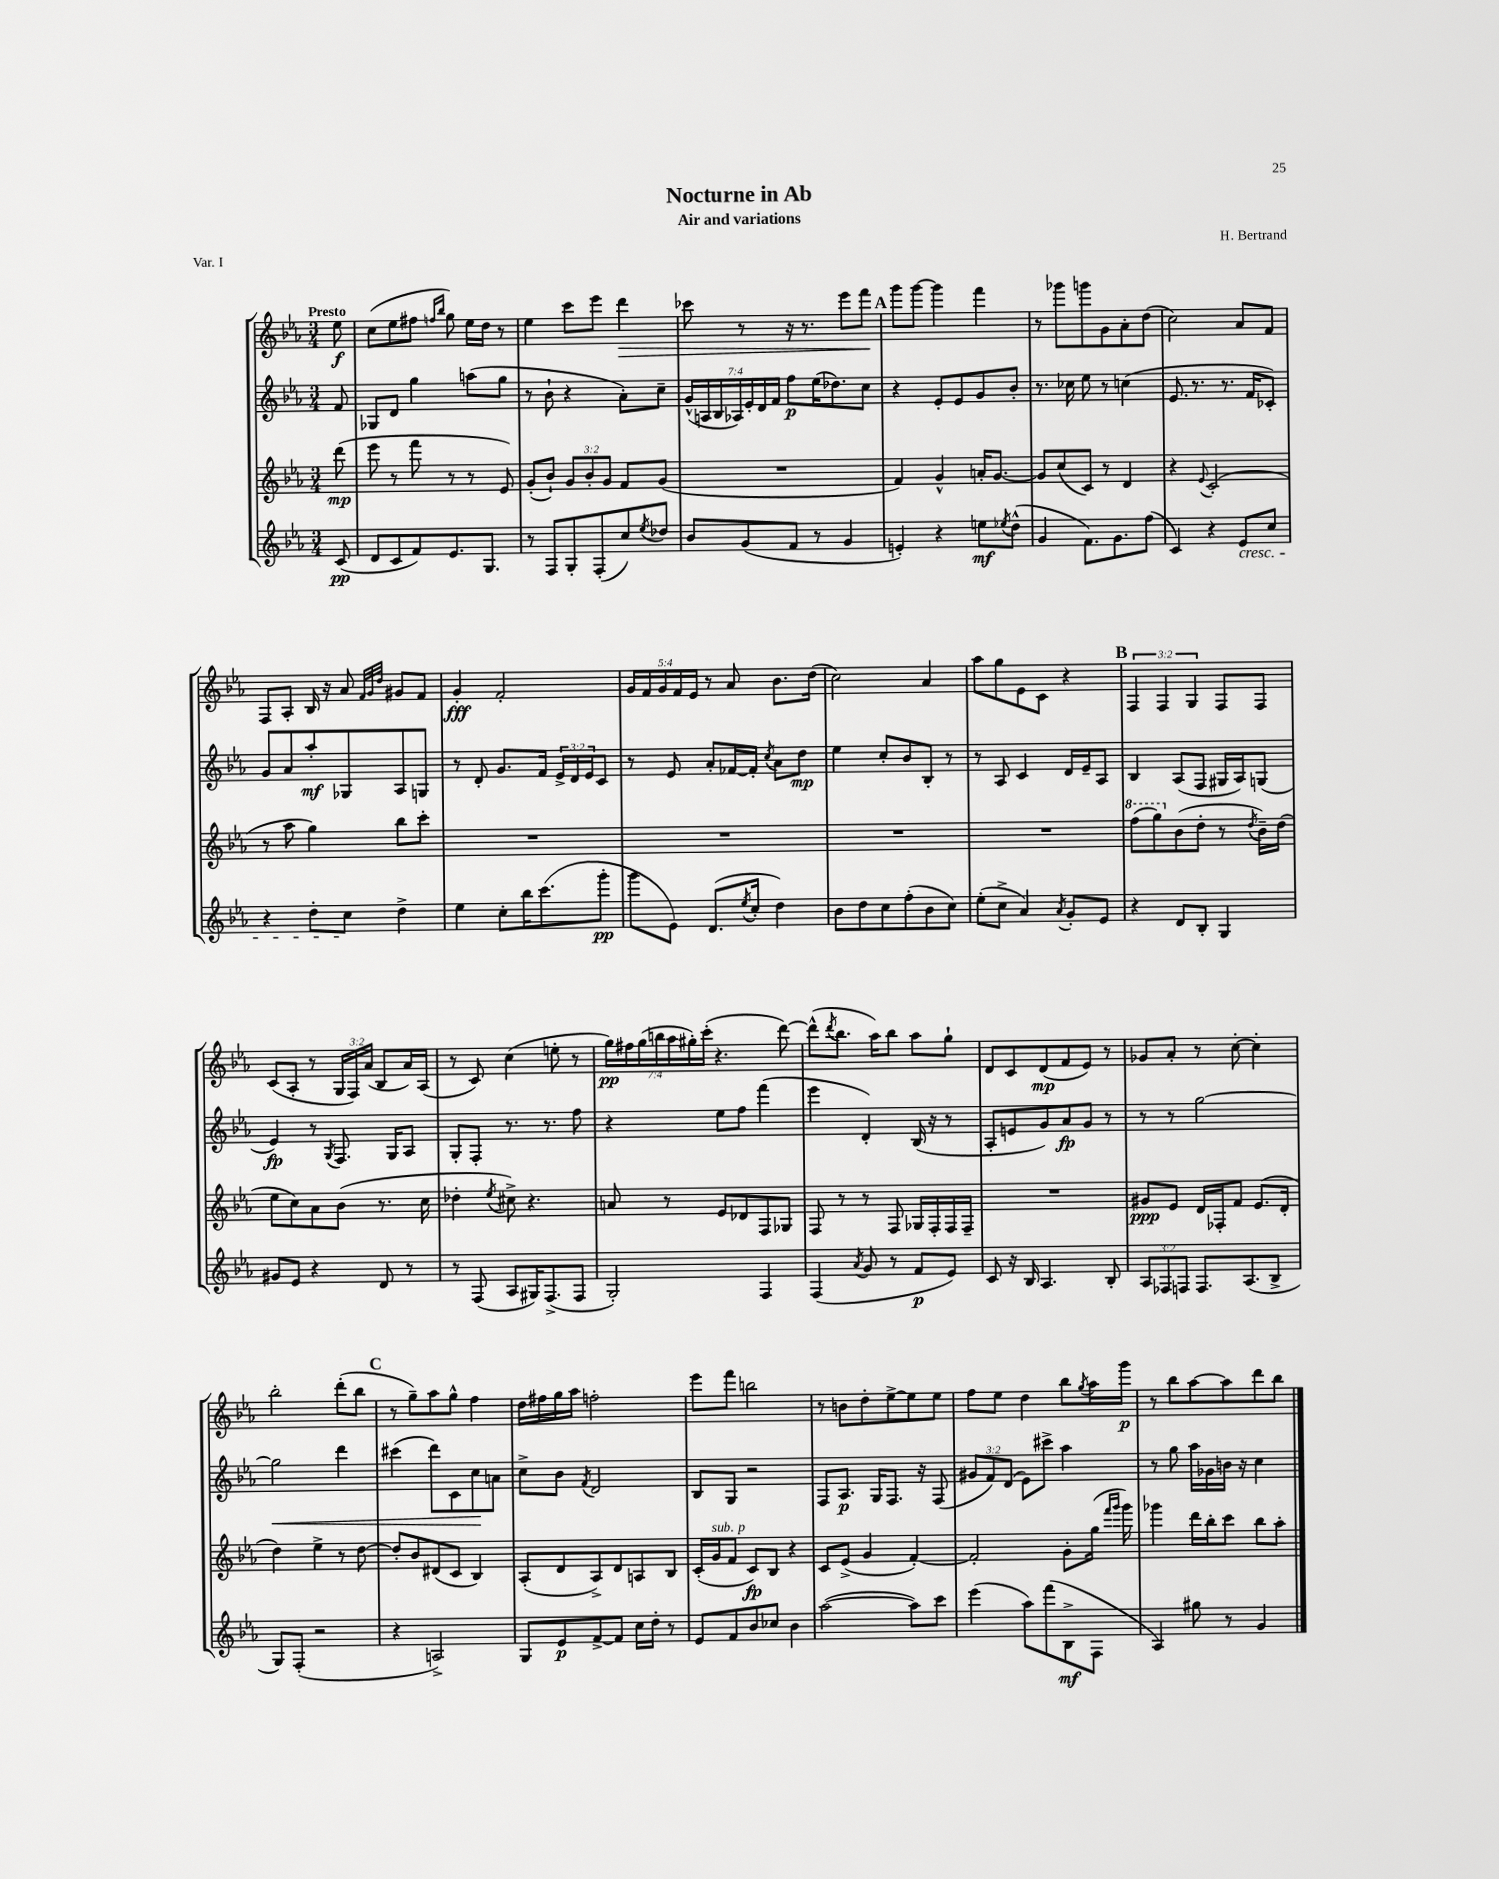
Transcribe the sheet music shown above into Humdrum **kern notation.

**kern	**kern	**kern	**kern
*staff4	*staff3	*staff2	*staff1
*clefG2	*clefG2	*clefG2	*clefG2
*k[b-e-a-]	*k[b-e-a-]	*k[b-e-a-]	*k[b-e-a-]
*M3/4	*M3/4	*M3/4	*M3/4
(8c/	(8ddd\	8f/	8ee-\
=	=	=	=
8d/L	8eee-\	8G-/L	(8cc\L
8c/	8r	8d/J	8ee-\
8f/)	8fff\	4gg\	8ff#\J
.	.	.	16qqff/LL
.	.	.	16qqbb-/JJ
8.e-/	8r	.	8gg\)
.	8r	(8aa\L	16ee-\LL
8.G/J	.	.	16dd\JJ
.	8e-/)	8gg\J	8r
=	=	=	=
8r	(8g'/L	8r	4ee-\
8F/L	8b-`/J)	8b-`\	.
8G'/	12g/L	4r	8ccc\L
.	12b-'/	.	.
(8F'/	.	.	8eee-\J
.	12g/J	.	.
8cc/)	8f/L	8a-'\L)	4ddd\
8qee-/	.	.	.
8dd-/J	(8g/J	8cc~\J	.
=	=	=	=
8b-/L	2.r	(28g^^/LL	8ccc-\
.	.	28A/	.
.	.	28B-/	.
.	.	28A-/)	.
(8g/	.	.	8r
.	.	28e-'/	.
.	.	28d/	.
.	.	28f/JJ	.
8f/J	.	8ff\L	16r
.	.	.	8.r
8r	.	(16ee-\K	.
.	.	8.dd-\)	.
4g/	.	.	8eee-\L
.	.	8cc\J	8fff\J
=	=	=	=
4e'/)	4f/)	4r	8ggg\L
.	.	.	[8ggg\J
4r	4g^^/	8e-'/L	4ggg\]
.	.	8e-/	.
8ee\L	16a'/LK	8g/	4fff\
.	[8.g/J	.	.
8qee-/	.	.	.
(8dd^^\J	.	8b-'/J	.
=	=	=	=
4g/	8g/]L	8.r	8r
.	(8cc/	.	8ggg-\L
.	.	16cc-\	.
8.f\L)	8c/J)	8ee-\	8ggg\
.	8r	8r	8g\
8.g\	.	.	.
.	4d/	(4cc\	8a-'\
(8ff\J	.	.	(8dd\J
=	=	=	=
4c/)	4r	8.e-/	2cc\)
.	.	8.r	.
.	8qqe-/	.	.
4r	(2c'/	.	.
.	.	8.r	.
8e-/L	.	.	8a-/L
.	.	16f/LK	.
8cc/J	.	8c-'/J)	8f/J
=	=	=	=
4r	8r	8g/L	8F/L
.	8aa-\	8a-/	8A-'/J
8dd'\L	4gg\)	8aa-'/	16B-/
.	.	.	16r
8cc\J	.	8G-/	8a-/
.	.	.	32qqf/LLL
.	.	.	32qqg/
.	.	.	32qqdd/JJJ
4dd^\	8bb-\L	8A-/	8g#/L
.	8ccc'\J	8G/J	8f/J
=	=	=	=
4ee-\	2.r	8r	4g'/
.	.	8d'/	.
8cc'\L	.	8.g/L	2f'/
16bb-\K	.	.	.
(8.ccc\	.	16f/Jk	.
.	.	24e-^/LL	.
.	.	24d/	.
.	.	24e-/J	.
8ggg'\J	.	8c/J	.
=	=	=	=
8ggg\L	2.r	8r	20g/LL
.	.	.	20f/
.	.	.	20g/
8e-\J)	.	8e-/	.
.	.	.	20f/
.	.	.	20e-/JJ
(8.d/L	.	8a-'/L	8r
.	.	[16f-/L	8a-/
8qee-/	.	.	.
16cc'/Jk	.	16f-'/]JJ	.
.	.	8qcc/	.
4dd\)	.	8a-\L	8.b-\L
.	.	8dd\J	.
.	.	.	(16dd\Jk
=	=	=	=
8b-\L	2.r	4ee-\	2cc\)
8dd\	.	.	.
8cc\	.	8cc'/L	.
(8ff'\	.	8b-/	.
8b-\	.	8B-'/J	4a-/
8cc\J)	.	8r	.
=	=	=	=
(8ee-'\L	2.r	8r	8aa-\L
8cc^\J	.	8A-/	8gg\
4a-/)	.	4c/	8e-\
.	.	.	8c\J
8qa-/	.	.	.
8g'/L	.	16d/LL	4r
.	.	16e-~/J	.
8e-/J	.	8A-/J	.
=	=	=	=
4r	(8fff\L	4B-/	6F/
.	8ggg\)	.	.
.	.	.	6F/
8d/L	(8b-\	(8A-/L	.
.	.	.	6G/
8B-'/J	8dd'\J	8F/J	.
4G/	8r	16G#/LL	8F/L
.	.	16A-/J)	.
.	8qdd/	.	.
.	16b-~\LL)	(8G/J	8F/J
.	(16dd\JJ	.	.
=	=	=	=
8g#/L	8ee-\L	4e-/)	(8c/L
8e-/J	8cc\)	.	8A-'/J
4r	8a-\	8r	8r
.	.	8qG/	.
.	(8b-\J	8.F/	24G/LL
.	.	.	24F/)
.	.	.	(24a-/JJ
8d/	8.r	.	8B-/L
.	.	16G/LK	.
8r	.	8A-/J	16a-/L)
.	16cc\	.	(16A-/JJ
=	=	=	=
8r	4dd-'\	8G'/L	8r
(8F/	.	8F'/J	8c/)
.	8qee-/	.	.
8A-/L	8cc#^\)	8.r	(4cc\
16G#/K)	4.r	.	.
(8.F^/	.	8.r	.
.	.	.	8ee'\
8F/J	.	8ff\	8r
=	=	=	=
2G'/)	8a/	4r	28gg\LL)
.	.	.	28ff#\
.	.	.	(28gg\
.	.	.	28bb\
.	8r	.	.
.	.	.	28aa-\
.	.	.	28gg#'\)
.	.	.	(28ccc'\JJ
.	8e-/L	8ee-\L	4.r
.	8d-/	8ff\J	.
4F/	8F/	(4fff\	.
.	8G-/J	.	[8ddd\)
=	=	=	=
(4F/	8F/	4eee-\	(8ddd^^\]L
.	.	.	8qddd/
.	8r	.	8.bb-\J
8qa-/	.	.	.
8g/	8r	4d'/)	.
.	.	.	16aa-\LK)
8r	8F/	.	8bb-\J
8f/L	16G-/LL	(16B-/	8aa-\L
.	16F'/	16r	.
8e-/J)	16F/	8r	8gg`\J
.	16F~/JJ	.	.
=	=	=	=
8c/	2.r	8A-'/L	8d/L
16r	.	8e/	8c/
16B-/	.	.	.
4.A-/	.	8g/)	(8d/
.	.	8a-/	8f/
.	.	8g/J	8e-/J)
8B-'/	.	8r	8r
=	=	=	=
12A-/L	8g#/L	8r	8g-/L
12F-/	.	.	.
.	8e-/J	8r	8a-'/J
12F/J	.	.	.
8.F/L	16d/LL	[2gg\	8r
.	16F-'/J	.	.
.	8f/J	.	[8cc'\
(8.A-/	.	.	.
.	(8.e-/L	.	4cc'\]
8B-^/J	.	.	.
.	16d'/Jk	.	.
=	=	=	=
8G/L)	4dd\)	2gg\]	2bb-'\
(8F'/J	.	.	.
2r	4ee-^\	.	.
.	8r	4ddd\	(8ddd'\L
.	[8dd\	.	8bb-\J
=	=	=	=
4r	8dd'/]L	(4ccc#\	8r
.	8b-/	.	8gg~\L)
2A^/)	(8d#/	8ddd\L)	8aa-\
.	8c/J	8c\	8gg^^\J
.	4B-/)	8cc\	4ff\
.	.	8a\J	.
=	=	=	=
8G/L	(8A-'/L	8cc^\L	16dd\LL
.	.	.	16ff#\
8e-/	8d/	8b-\J	16gg\
.	.	.	16aa-\JJ
.	.	8qf/	.
[8f^/	8A-^/)	2d/	2ff'\
8f/]J	8d/	.	.
16cc\LL	8A/	.	.
16dd'\JJ	.	.	.
8r	8B-/J	.	.
=	=	=	=
8e-/L	(16c'/LL	8B-/L	8eee-\L
.	16g/J	.	.
8f/	8f/J	8G/J	8fff\J
8b-/	8c/L)	2r	2bb\
8cc-/J	8B-/J	.	.
4b-\	4r	.	.
=	=	=	=
([2aa-\	8c/L	8F/L	8r
.	(8e-^/J	8.A-/J	8b\L
.	4g/	.	8dd'\
.	.	16G/LK	.
.	.	8.F/J	[8ee-^\
8aa-\]L)	[4f'/)	.	8ee-\]
.	.	16r	.
8ccc\J	.	(8F/	8ee-\J
=	=	=	=
(4eee-\	2f'/]	12g#/L	8ff\L
.	.	12f/)	.
.	.	.	8ee-\J
.	.	(12d/J	.
8aa-\L)	.	8e-\L)	4dd\
(8fff\	.	8ccc#^\J	.
8B-^\	8g'\L	4aa-\	8bb-\L
.	.	.	8qgg/
8F\J	(16gg\Jk	.	16aa-\L
.	16qqfff/LL	.	.
.	16qqggg/JJ	.	.
.	16ggg\)	.	16ggg\JJ
=	=	=	=
4A-/)	4ggg-\	8r	8r
.	.	8gg\	8bb-\L
8gg#\	16ddd\LL	16aa-\LL	[8aa-\
.	16bb-'\J	16g-\	.
8r	8ccc\J	16b\JJ	8aa-\]
.	.	16r	.
4g/	8bb-\L	4cc\	8ddd\
.	8aa-'\J	.	8bb-\J
==	==	==	==
*-	*-	*-	*-
